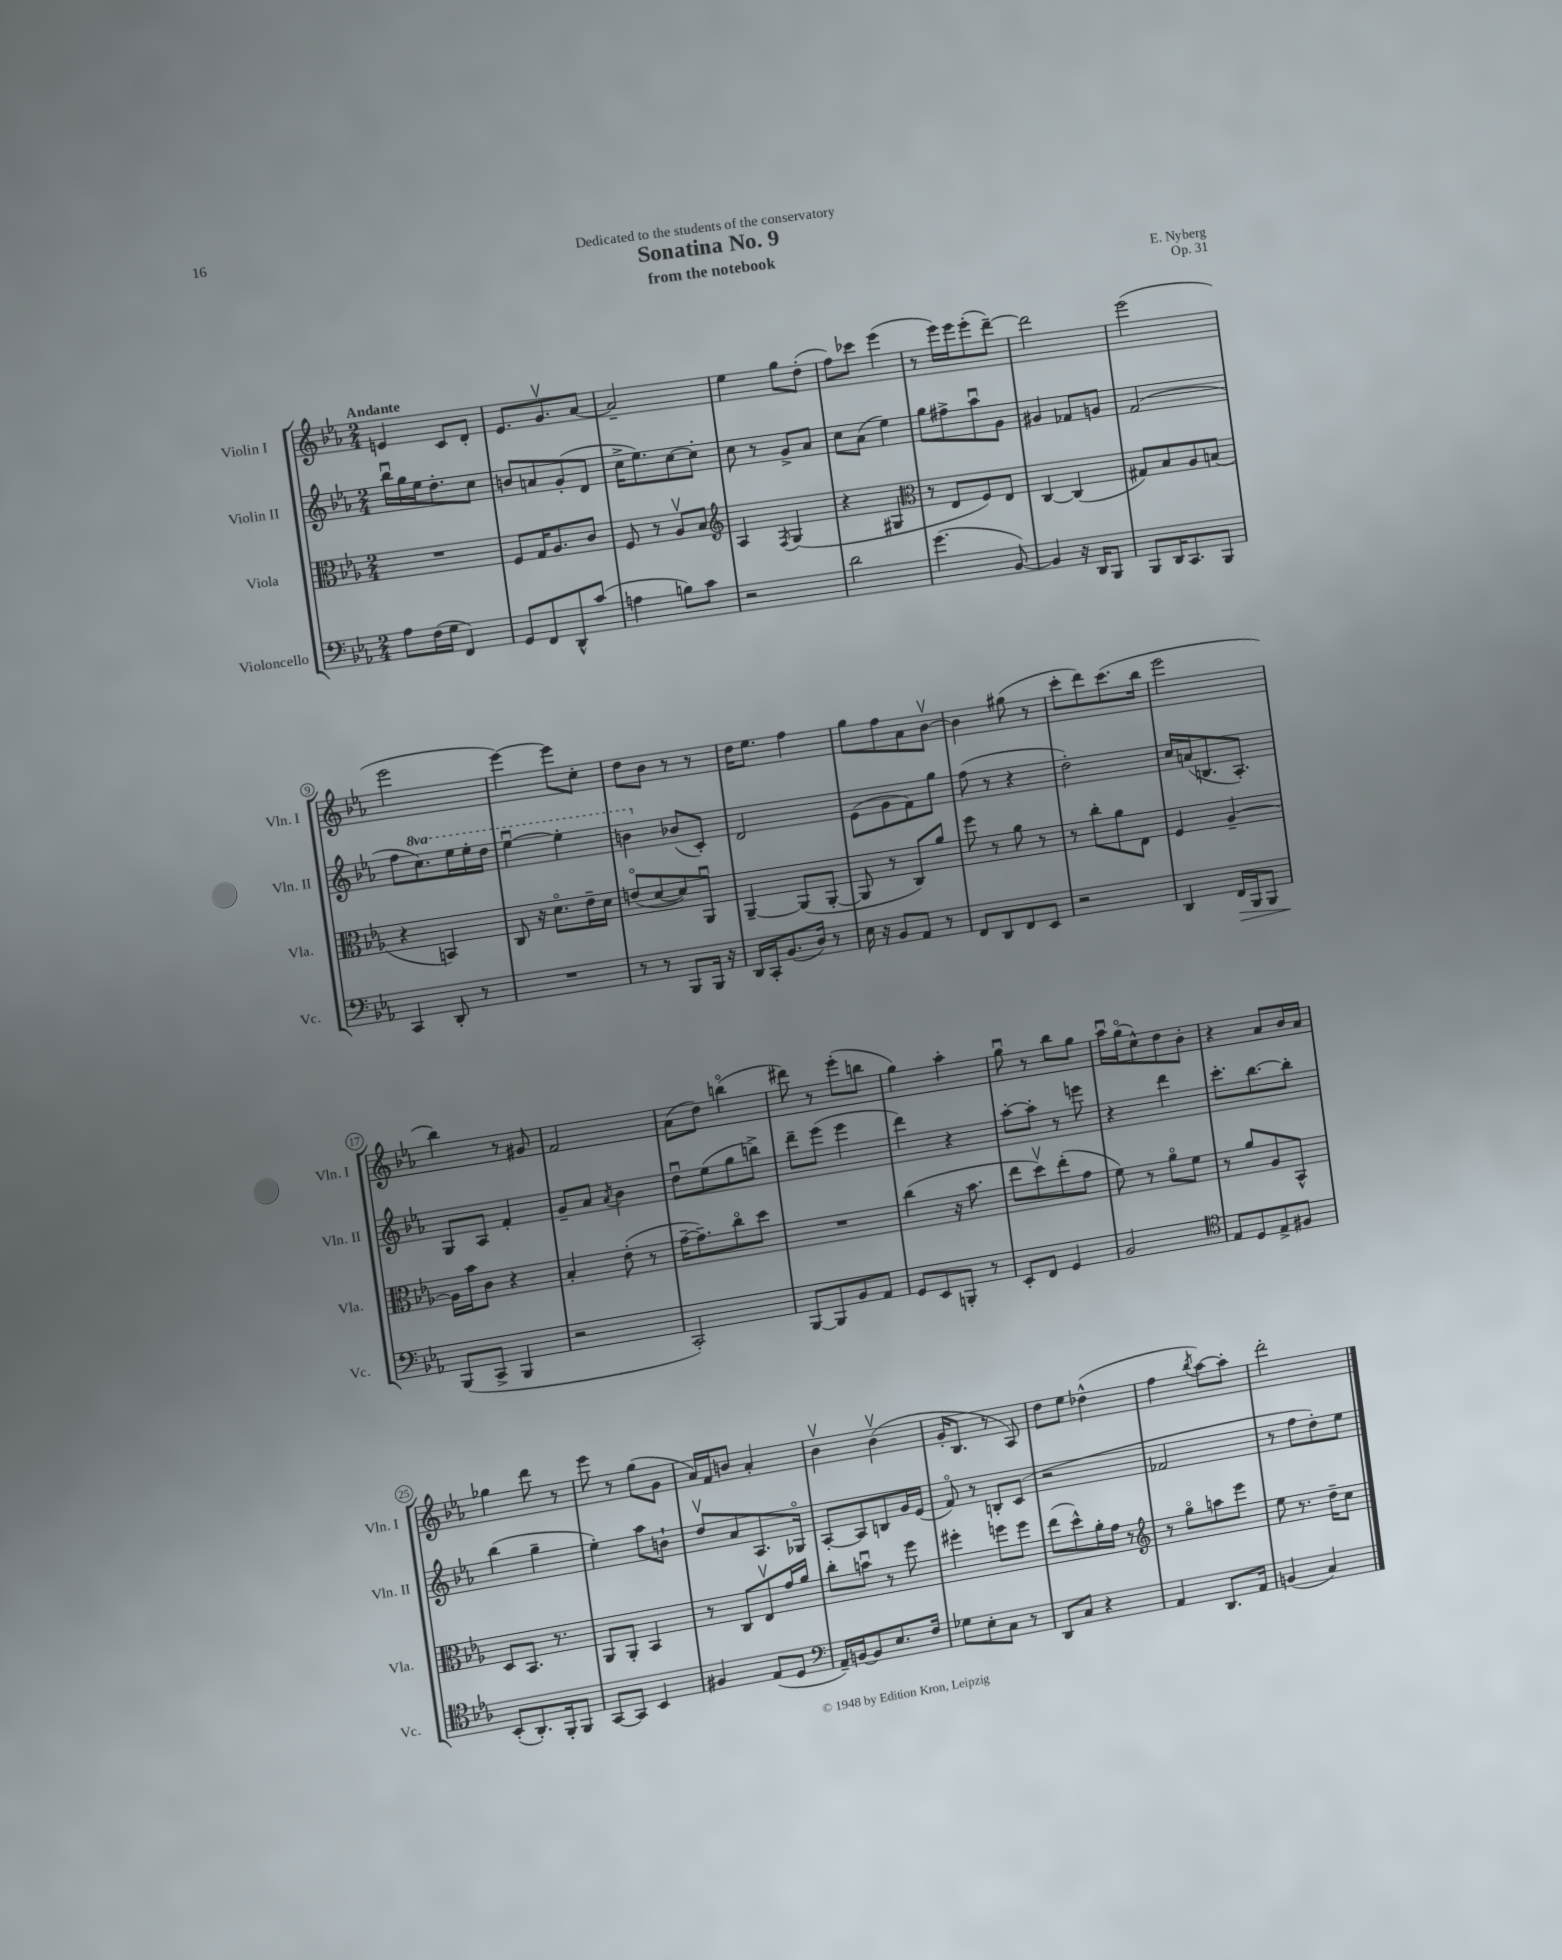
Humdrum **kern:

**kern	**kern	**kern	**kern
*staff4	*staff3	*staff2	*staff1
*clefF4	*clefC3	*clefG2	*clefG2
*k[b-e-a-]	*k[b-e-a-]	*k[b-e-a-]	*k[b-e-a-]
*M2/4	*M2/4	*M2/4	*M2/4
8A-	2r	16bb-u	4e
.	.	16gg	.
(16F	.	16ee-	.
16G	.	8.dd'	.
4FF)	.	.	8c
.	.	8cc	8d'
=	=	=	=
8GG	8F	8b	8.e-
8FF	16G	8a	.
.	8.A-	.	8.gv
8DD^^	.	(8g'	.
(8c	8c	8d	[8a-
=	=	=	=
4A	8F	16cc^	2a-~]
.	.	8.ee-)	.
.	8r	.	.
8B)	8A-v	[8cc	.
8c	8B-	8cc']	.
=	=	=	=
*	*clefG2	*	*
2r	4A-	8cc	4ee-
.	.	8r	.
.	8qF	.	.
.	(4G	8g^	8gg
.	.	8a-	(8dd'
=	=	=	=
2d	4r	8cc	8ff)
.	.	(8a-	8ccc-
.	4G#	4ee-)	(4eee-
=	=	=	=
*	*clefC3	*	*
(4.g	8r	8gg	8r
.	8E-	8ff#^	16eee-)
.	.	.	16eee-
.	8F)	8aa-u	(8eee-'
[8BB-)	8E-	8g	[8ddd~)
=	=	=	=
4BB-]	[4C	4g#	2ddd]
16r	(4C]	8f-	.
16DD	.	.	.
8BBB-	.	8g	.
=	=	=	=
8BBB-	8G#)	(2f	(2eee-
16DD	8B-	.	.
8.CC	.	.	.
.	8A-	.	.
8BBB-	(8B	.	.
=	=	=	=
4CC	4r	8ff	2eee-
.	.	8.ccc)	.
8DD'	4BB)	.	.
.	.	16eee-	.
8r	.	16eee-'	.
.	.	16ddd	.
=	=	=	=
2r	8C	[4eee-u	[4eee-)
.	16r	.	.
.	8.do	.	.
.	.	4eee-']	8eee-]
.	16e-~	.	8cc'
.	16d	.	.
=	=	=	=
8r	(8eo	4bb	8dd
8r	[8d	.	8b-
8BBB-	8d])	(8b-	8r
16BBB-	8AA-u	8c')	8r
16r	.	.	.
=	=	=	=
16DD	[4AA-~	2d	16dd
16CC'	.	.	8.ee-
(8.BB-	.	.	.
.	(8AA-]	.	4ff
16D)	.	.	.
8r	[8AA-'	.	.
=	=	=	=
16E-	8AA-]	(8e-	8gg
16r	.	.	.
8BB-	8r	8g	8ff
8AA-	8C)	8f)	8a-
8r	8a-	8gg	[8b-v
=	=	=	=
8FF	8ff	(8ff	4b-]
8DD	8r	8r	.
8FF	8a-	4r	(8gg#
8EE-	8r	.	8r
=	=	=	=
2r	8r	2dd')	8ccc'
.	8cc'	.	8ddd)
.	8a-	.	(8.ccc
.	8E-	.	.
.	.	.	16bb-
=	=	=	=
4DD	4F	16cc	2eee-
.	.	(16a	.
.	.	8.B	.
16FF	[4A-~	.	.
16BBB-	.	8.A-')	.
8BBB-	.	.	.
=	=	=	=
(8BBB-	16A-]	8G	4bb-)
.	16b-	.	.
8CC^	8c	8A-	.
4BBB-	4r	4f'	8r
.	.	.	8g#
=	=	=	=
2r	4B-'	8g~	2f
.	.	8a-	.
.	.	8qa-	.
.	(8e-'	4b-	.
.	8r	.	.
=	=	=	=
2CC')	[16g~	8ddu	(8a-
.	8.g~])	.	.
.	.	(8ee-	8dd)
.	8cco	8gg	(4bbo
.	8dd	8bb^)	.
=	=	=	=
[8BBB-	2r	8ddd~	8ddd#)
8BBB-]	.	(8eee-	8r
8BB-	.	4eee-	(8eee-'
8AA-	.	.	8bb
=	=	=	=
8GG	(4cc	4ddd)	4gg)
8EE-	.	.	.
8BBB'	16r	4r	4aa-'
.	8.b-	.	.
8r	.	.	.
=	=	=	=
8EE-'	8ee-	[8aa-'	8ggu
8FF	8ddv)	8aa-']	8r
4GG	(8ee-'	8r	8bb-
.	8g	8eee	8gg
=	=	=	=
2BB-	8f)	4r	16aa-u
.	.	.	(16ggo
.	8r	.	8cc^^)
.	8a-o	4ddd	8dd
.	8f	.	8b-'
=	=	=	=
*clefC4	*	*	*
8E-	8r	8.ccc'	4r
8D	8a-	.	.
.	.	[8.bb-	.
8E-^	8A-	.	8a-
8F#	8BB-^^	8bb-']	16b-
.	.	.	16a-
=	=	=	=
(8BB-'	8D	(4bb-	4gg-
8.AA-')	8.BB-	.	.
.	.	4gg~	8ddd
16FF'	8.r	.	.
8FF	.	.	8r
=	=	=	=
[8GG	8AA-	4ee-')	8eee-
8GG]	8AA-'	.	8r
4BB-	4BB-	8aa-	(8gg
.	.	8b`	8g
=	=	=	=
4F#	8r	8ddv	16a-)
.	.	.	16f
.	8C	8a-	8b
(8E-	8E-v	8.A-	4a-'
8D	16g	.	.
.	16a-	16G-o	.
=	=	=	=
*clefF4	*	*	*
16AA-~)	8cc'	[8A-'	4b-v
[16BB	.	.	.
8BB]	8bu	8A-]	.
8.E-	8r	8B	(4b-v
.	8ff	16g	.
16F	.	(16e-	.
=	=	=	=
8G-	4ff#'	8fo)	16g'
.	.	.	8.B-
8E-'	.	8r	.
8C	8ff	8B'	8r
8r	8ff	(8c	8A-)
=	=	=	=
8DD	(8ee-	2r	8dd
8C	8dd^^)	.	8ee-
4r	16a-'	.	(4dd-^^
.	16g	.	.
.	8r	.	.
=	=	=	=
*	*clefG2	*	*
4AA-	8r	2f-	4ff
.	8ggo	.	.
.	.	.	8qbb-
8.DD	8aa	.	[8aa-)
.	8eee-	.	8aa-']
16AA-	.	.	.
=	=	=	=
(4BB	8ee-	8r	2ddd'
.	8.r	8ff	.
4C)	.	8dd')	.
.	16dd~	.	.
.	8cc	8ee-	.
==	==	==	==
*-	*-	*-	*-
